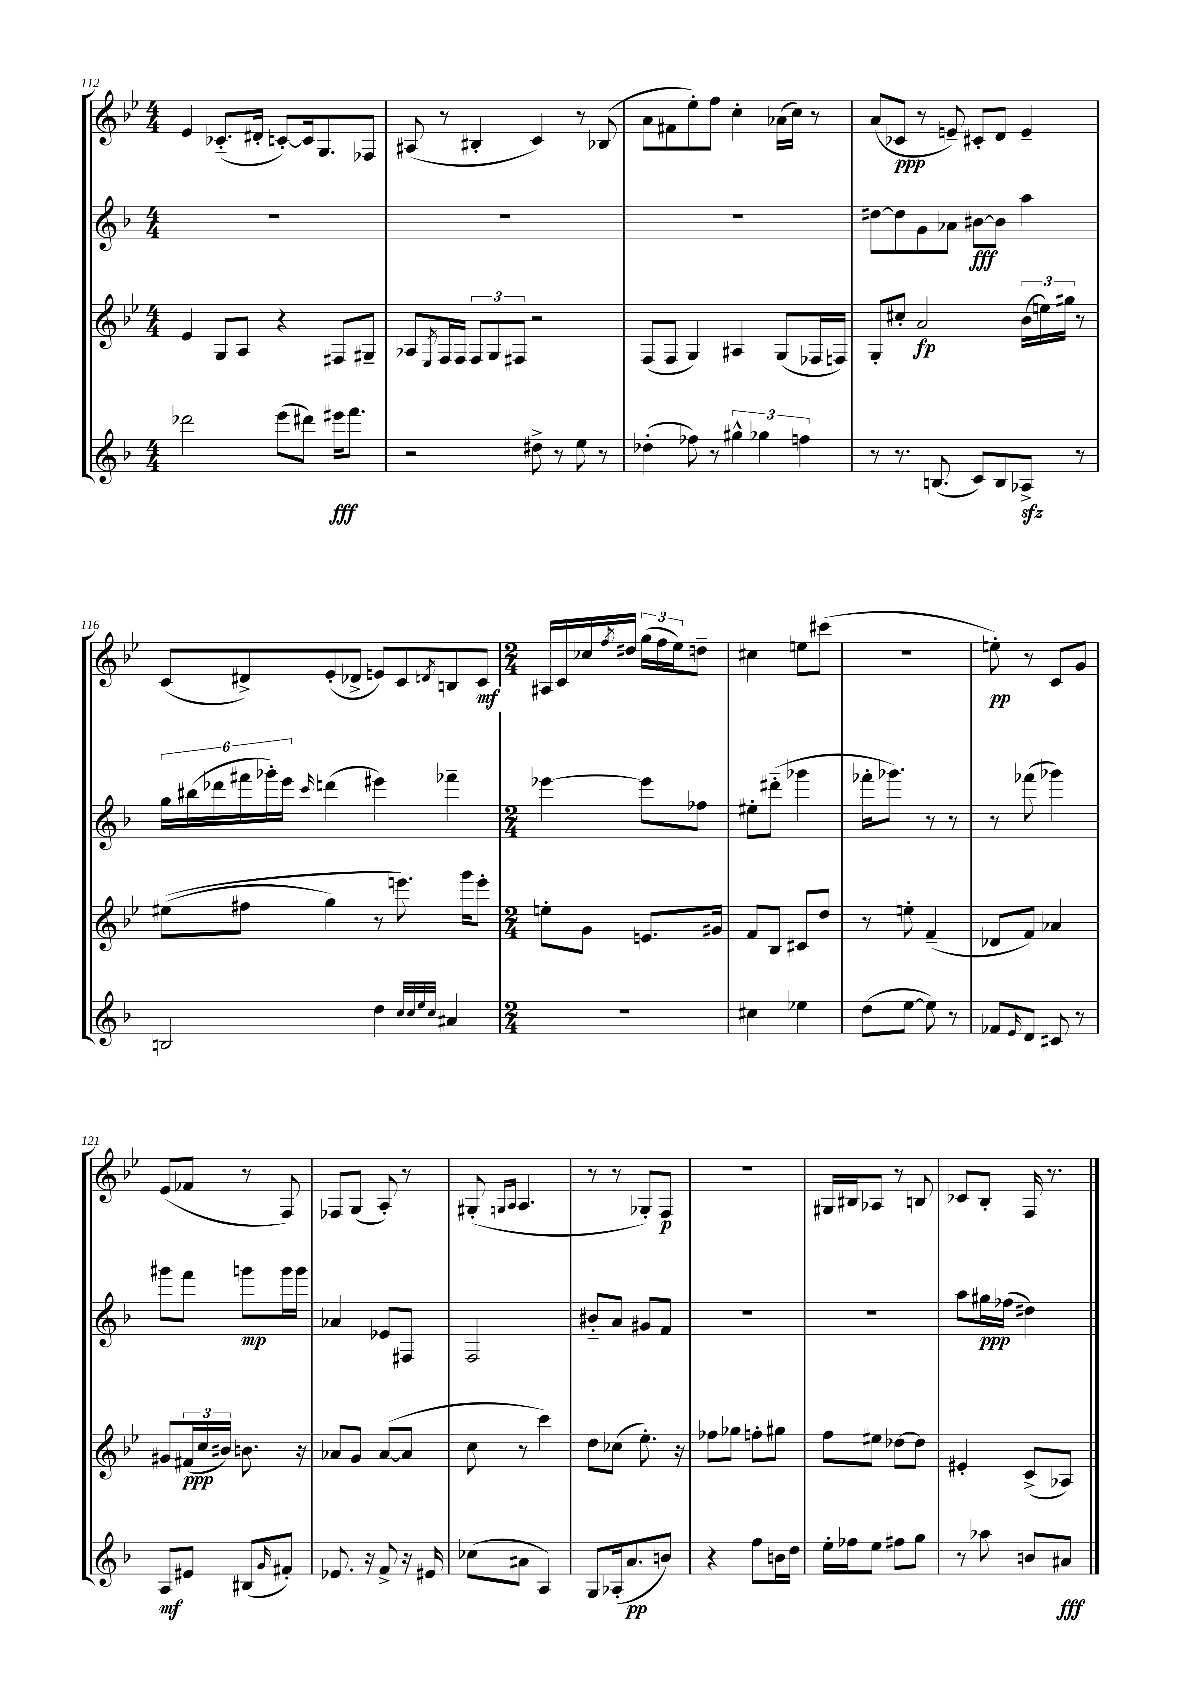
<<
\new StaffGroup <<
\new Staff = "s0" {
    \clef treble \key bes \major \numericTimeSignature \time 4/4
    ees'4 ces'8.-_( dis'16-. c'8~-.) c'16 g8. fes8 |
    ais8( r8 bis4-. c'4) r8 bes8( |
    a'8 fis'8 ees''8-.) f''8 c''4-. aes'16( c''16) r8 |
    a'8( ces'8\ppp r8 e'8--) cis'8-. d'8 e'4-- |
    c'8( dis'8->) ees'8-.( des'8-> e'8) c'8 \acciaccatura { d'8 } b8 c'8\mf |
    \numericTimeSignature \time 2/4 ais16 c'16 ces''16 \acciaccatura { f''8 } dis''16 \tuplet 3/2 { g''16( f''16 ees''16) } d''8-- |
    cis''4 e''8 cis'''8( |
    r2 |
    e''8-.\pp) r8 c'8 g'8 |
    ees'8( fes'8 r8 f8) |
    fes8 g8( a8-.) r8 |
    gis8-.( \grace { g16 a16 } a4. |
    r8 r8 ges8-.) f8\p |
    R2 |
    gis16 bis16 aes8 r8 b8 |
    ces'8 bes8-. f16 r8. \bar "|." |
}
\new Staff = "s1" {
    \clef treble \key f \major \numericTimeSignature \time 4/4
    R1 |
    R1 |
    R1 |
    dis''8~ dis''8 g'8 aes'8 bis'8~\fff bis'8 a''4 |
    \tuplet 6/4 { g''16 bis''16( des'''16 fis'''16 ges'''16-.) e'''16 } \grace { c'''16 } d'''4( eis'''4) fes'''4-- |
    \numericTimeSignature \time 2/4 ees'''4~ ees'''8 fes''8 |
    eis''8-. dis'''8-_( ges'''4 |
    fes'''16-. ges'''8.) r8 r8 |
    r8 fes'''8( ges'''4) |
    gis'''8 f'''8 g'''8\mp g'''16 g'''16 |
    aes'4 ees'8 fis8 |
    f2 |
    bis'8-_ a'8 gis'8 f'8 |
    R2 |
    R2 |
    a''8 gis''16\ppp fes''16( dis''4) \bar "|." |
}
\new Staff = "s2" {
    \clef treble \key bes \major \numericTimeSignature \time 4/4
    ees'4 g8 a8 r4 fis8 gis8-- |
    aes8 \acciaccatura { ees8 } f16 f16 \tuplet 3/2 { f8 g8 fis8 } r2 |
    f8( f8 g4) ais4 g8( fes16 f16) |
    g8-. cis''8-. a'2\fp \tuplet 3/2 { bes'16( e''16) gis''16 } r8 |
    eis''8(\( fis''8 g''4) r8 e'''8.\) g'''16 e'''8-. |
    \numericTimeSignature \time 2/4 e''8-. g'8 e'8. gis'16 |
    f'8 bes8 cis'8 d''8 |
    r8 e''8-. f'4--( |
    des'8 f'8) aes'4 |
    gis'8 \tuplet 3/2 { fis'16\ppp( c''16 bis'16) } b'8. r16 |
    aes'8 g'8 aes'8~( aes'8 |
    c''8 r8 c'''4) |
    d''8 ces''8( ees''8.-.) r16 |
    fes''8 ges''8 f''8-. gis''8 |
    f''8 eis''8 des''8~ des''8 |
    eis'4-. c'8->( aes8) \bar "|." |
}
\new Staff = "s3" {
    \clef treble \key f \major \numericTimeSignature \time 4/4
    des'''2 e'''8( dis'''8) eis'''16\fff f'''8. |
    r2 dis''8-> r8 e''8 r8 |
    des''4-.( fes''8) r8 \tuplet 3/2 { gis''4-^ ges''4 f''4 } |
    r8 r8. b8.( c'8) b8 aes8->\sfz r8 |
    b2 d''4 \grace { c''32 c''32 e''32 c''32 } ais'4 |
    \numericTimeSignature \time 2/4 R2 |
    cis''4 ees''4 |
    d''8( e''8~ e''8) r8 |
    fes'8 \grace { e'16 } d'8 cis'8 r8 |
    a8\mf eis'8 bis8( \grace { g'16 } fis'8-.) |
    ees'8. r16 f'8-> r16 eis'16 |
    ces''8( ais'8 a4) |
    g8 aes16-.( a'8.\pp b'8) |
    r4 f''8 b'16 d''16 |
    e''16-. fes''16 e''8 fis''8 g''8 |
    r8 aes''8 b'8 ais'8\fff \bar "|." |
}
>>
>>
\layout { \context { \Score currentBarNumber = #112 } }
